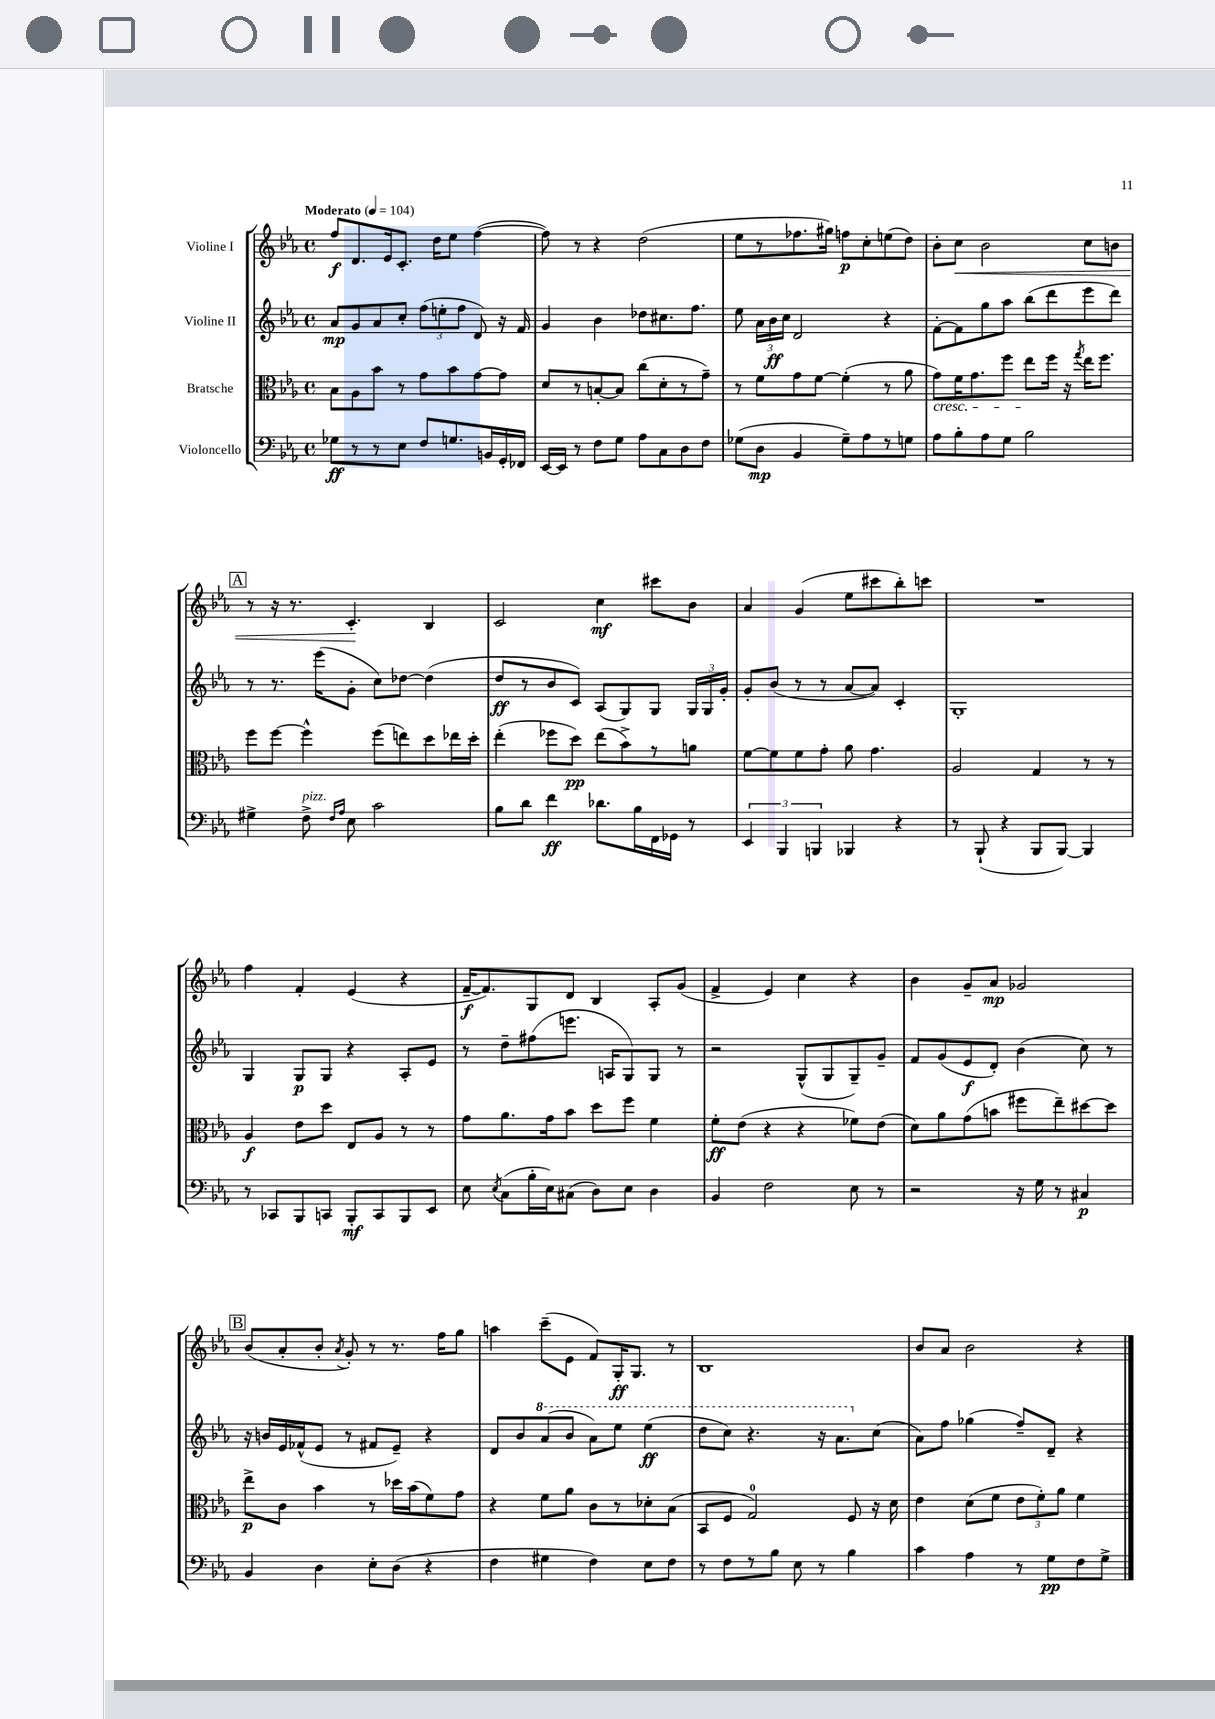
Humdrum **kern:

**kern	**dynam	**kern	**dynam	**kern	**dynam	**kern	**dynam
*part4	*part4	*part3	*part3	*part2	*part2	*part1	*part1
*staff4	*staff4	*staff3	*staff3	*staff2	*staff2	*staff1	*staff1
*I"Violoncello	*	*I"Bratsche	*	*I"Violine II	*	*I"Violine I	*
*clefF4	*	*clefC3	*	*clefG2	*	*clefG2	*
*k[b-e-a-]	*	*k[b-e-a-]	*	*k[b-e-a-]	*	*k[b-e-a-]	*
*M4/4	*	*M4/4	*	*M4/4	*	*M4/4	*
*met(c)	*	*met(c)	*	*met(c)	*	*met(c)	*
*MM104	*	*MM104	*	*MM104	*	*MM104	*
=1	=1	=1	=1	=1	=1	=1	=1
!	!	!	!	!	!	!LO:TX:a:B:t=Moderato	!
8G-X\L	ff	8B-\L	.	8a-/L	mp	8ff/L	f
8r	.	8A-\	.	8g/	.	8.d/	.
8r	.	8b-\J	.	8a-/	.	.	.
.	.	.	.	.	.	16e-/k	.
8E-\J	.	8r	.	8cc'/J	.	8.c'/J	.
8F/L	.	8g\L	.	(12ff\L	.	.	.
.	.	.	.	.	.	16dd\KL	.
.	.	.	.	12een'\	.	.	.
8.Gn/	.	8b-\	.	.	.	8ee-\J	.
.	.	.	.	12ff\J	.	.	.
.	.	[8g\	.	8d/)	.	([4ff\	.
16BBn/L	.	.	.	.	.	.	.
16GG'/	.	8g\J]	.	16r	.	.	.
16FF-X/JJ	.	.	.	16f/	.	.	.
=2	=2	=2	=2	=2	=2	=2	=2
[16EE-/LL	.	8d/L	.	4g/	.	8ff\])	.
16EE-/JJ]	.	.	.	.	.	.	.
8r	.	8r	.	.	.	8r	.
8F\L	.	[8Bn'/	.	4b-\	.	4r	.
8G\J	.	8B/J]	.	.	.	.	.
8A-\L	.	(8cc\L	.	8dd-X\L	.	(2dd\	.
8C\	.	8d'\	.	8.cc#X\	.	.	.
8D\	.	8r	.	.	.	.	.
.	.	.	.	8.ff\J	.	.	.
8F\J	.	8g~\J)	.	.	.	.	.
=3	=3	=3	=3	=3	=3	=3	=3
(8G-X\L	.	8r	.	8ee-\	.	8ee-\L	.
8D\J	mp	8f\L	.	24a-\LL	.	8r	.
.	.	.	.	24b-\	ff	.	.
.	.	.	.	24cc\JJ	.	.	.
4BB-/	.	8g\	.	2d/	.	8.ff-X\	.
.	.	[8f\J	.	.	.	.	.
.	.	.	.	.	.	16gg#X\Jk)	.
8G-~\L)	.	(4f'\]	.	.	.	8ffn\L	p
8A-\	.	.	.	.	.	8cc'\	.
8r	.	8r	.	4r	.	(8een\	.
8Gn\J	.	8a-\	.	.	.	8dd\J)	.
=4	=4	=4	=4	=4	=4	=4	=4
!	!	!LO:TX:b:i:t=cresc.	!	!	!	!	!
8A-\L	.	8g\L)	.	[8f'\L	.	8b-'\L	.
!	!	!	!	!	!	!	!LO:HP:b
8B-'\	.	16f\K	.	8f\]	.	8cc\J	<
.	.	8.g\	.	.	.	.	.
8A-\	.	.	.	8gg\	.	2b-\	.
8G\J	.	8ff\J	.	8aa-\J	.	.	.
2B-\	.	8ee-\L	.	(8bb-\L	.	.	.
.	.	16ff\Jk	.	8ddd\	.	.	.
.	.	16r	.	.	.	.	.
.	.	8qgg/	.	.	.	.	.
.	.	16ee-\KL	.	8eee-\	.	8cc\L	.
.	.	8.ff\J	.	.	.	.	.
.	.	.	.	8ddd\J)	.	8bn\J	.
!!LO:LB:g=z
!!LO:REH:place=s1:t=A
=5	=5	=5	=5	=5	=5	=5	=5
4G#X^\	.	8ff\L	.	8r	.	8r	.
.	.	[8ff\J	.	8.r	.	16r	.
.	.	.	.	.	.	8.r	.
!LO:TX:a:i:t=pizz.	!	!	!	!	!	!	!
8F^\	.	4ff^^\]	.	.	.	.	.
.	.	.	.	(16eee-\KL	.	.	.
16qqF/LL	.	.	.	.	.	.	.
16qqA-/JJ	.	.	.	.	.	.	.
8E-\	.	.	.	8g'\J	.	4.c'/	.
2c\	.	(8ff\L	.	8cc\L)	.	.	.
.	.	8een\)	.	[8dd-X\J	.	.	.
.	.	8dd\	.	(4dd-\]	.	4B-/	[
.	.	16ee-X\L	.	.	.	.	.
.	.	16dd'\JJ	.	.	.	.	.
=6	=6	=6	=6	=6	=6	=6	=6
8B-\L	.	(4ee-'\	.	8dd/L	ff	2c/	.
8d\J	.	.	.	8r	.	.	.
4f\	ff	8ff-X\L	.	8b-/	.	.	.
.	.	8dd\J)	pp	8c/J)	.	.	.
8.d-X\L	.	(8ee-\L	.	(8A-/L	.	4cc\	mf
.	.	8b-^\)	.	8G/)	.	.	.
16B-\L	.	.	.	.	.	.	.
16FF\	.	8r	.	8G/J	.	8ccc#X\L	.
16GG-X\JJ	.	.	.	.	.	.	.
8r	.	8an\J	.	24G/LL	.	8b-\J	.
.	.	.	.	24G/	.	.	.
.	.	.	.	24g'/JJ	.	.	.
=7	=7	=7	=7	=7	=7	=7	=7
6EE-/	.	[8f\L	.	8g'/L	.	4a-/	.
.	.	8f\]	.	(8b-/J	.	.	.
6BBB-/	.	.	.	.	.	.	.
.	.	8f\	.	8r	.	(4g/	.
6BBBn/	.	.	.	.	.	.	.
.	.	8g'\J	.	8r	.	.	.
4BBB-X/	.	8a-\	.	[8a-/L	.	8ee-\L	.
.	.	4.g\	.	8a-/J])	.	8ccc#X\	.
4r	.	.	.	4c'/	.	8bb-'\)	.
.	.	.	.	.	.	8cccn\J	.
=8	=8	=8	=8	=8	=8	=8	=8
8r	.	2A-/	.	1G'	.	1r	.
(8BBB-`/	.	.	.	.	.	.	.
4r	.	.	.	.	.	.	.
8BBB-/L	.	4G/	.	.	.	.	.
[8BBB-/J)	.	.	.	.	.	.	.
4BBB-/]	.	8r	.	.	.	.	.
.	.	8r	.	.	.	.	.
!!LO:LB:g=z
=9	=9	=9	=9	=9	=9	=9	=9
8r	.	4A-/	f	4G/	.	4ff\	.
8CC-X/L	.	.	.	.	.	.	.
8BBB-/	.	8e-\L	.	8G/L	p	4f'/	.
8CCn/J	.	8dd\J	.	8G/J	.	.	.
8BBB-'/L	mf	8E-/L	.	4r	.	(4e-/	.
8CC/	.	8A-/J	.	.	.	.	.
8BBB-/	.	8r	.	8A-'/L	.	4r	.
8EE-/J	.	8r	.	8e-/J	.	.	.
=10	=10	=10	=10	=10	=10	=10	=10
8E-\	.	8g\L	.	8r	.	[16f~/KL	f
.	.	.	.	.	.	8.f/])	.
8qE-/	.	.	.	.	.	.	.
(8C\L	.	8.a-\	.	8dd~\L	.	.	.
16B-'\L	.	.	.	(8ff#X\	.	8G/	.
16E-\J)	.	16g\k	.	.	.	.	.
(8C#X\J	.	8b-\J	.	8.eeen\J	.	8d/J	.
8D\L)	.	8dd\L	.	.	.	4B-/	.
.	.	.	.	16An/KL	.	.	.
8E-\J	.	8ff\J	.	8G/)	.	.	.
4D\	.	4f\	.	8G/J	.	8A-'/L	.
.	.	.	.	8r	.	(8g/J	.
=11	=11	=11	=11	=11	=11	=11	=11
4BB-/	.	8f'\L	ff	2r	.	4f^/	.
.	.	(8e-\J	.	.	.	.	.
2F\	.	4r	.	.	.	4e-/)	.
.	.	4r	.	(8G^^/L	.	4cc\	.
.	.	.	.	8G/	.	.	.
8E-\	.	8f-X\L)	.	8G~/)	.	4r	.
8r	.	(8e-\J	.	8g~/J	.	.	.
=12	=12	=12	=12	=12	=12	=12	=12
2r	.	8d\L)	.	8f/L	.	4b-\	.
.	.	8a-\	.	(8g/	.	.	.
.	.	(8g\	.	8e-/	f	8g~/L	.
.	.	8bn\J	.	8d'/J)	.	8a-/J	mp
16r	.	8ff#X\L	.	(4b-\	.	2g-X/	.
16G\	.	.	.	.	.	.	.
8r	.	8ee-~\)	.	.	.	.	.
4C#X/	p	[8dd#X\	.	8cc\)	.	.	.
.	.	8dd#\J]	.	8r	.	.	.
!!LO:LB:g=z
!!LO:REH:place=s1:t=B
=13	=13	=13	=13	=13	=13	=13	=13
4BB-/	.	8ee-^\L	p	16r	.	(8b-/L	.
.	.	.	.	16bn/LL	.	.	.
.	.	8c\J	.	16e-/	.	8a-'/	.
.	.	.	.	(16f-X^^/J	.	.	.
4D\	.	4b-\	.	8e-/J	.	8b-'/J	.
.	.	.	.	.	.	8qa-/	.
.	.	.	.	8r	.	8g'/)	.
8E-'\L	.	8r	.	8f#X/L	.	8r	.
(8D\J	.	16dd-X\LL	.	8e-~/J)	.	8.r	.
.	.	(16b-\J	.	.	.	.	.
4r	.	8f\)	.	4r	.	.	.
.	.	.	.	.	.	16ff\KL	.
.	.	8g\J	.	.	.	8gg\J	.
=14	=14	=14	=14	=14	=14	=14	=14
4F\	.	4r	.	8d/L	.	4aan\	.
.	.	.	.	8b-/	.	.	.
*	*	*	*	*8va	*	*	*
4G#X\	.	8f\L	.	(8aa-/	.	(8ccc~\L	.
.	.	8a-\J	.	8bb-/J	.	8e-\J	.
4F\)	.	8c\L	.	8aa-\L)	.	8f/L)	.
.	.	8r	.	8eee-\J	.	16G'/K	ff
.	.	.	.	.	.	8.G/J	.
8E-\L	.	8d-X'\	.	(4eee-\	ff	.	.
8F\J	.	(8B-\J	.	.	.	8r	.
=15	=15	=15	=15	=15	=15	=15	=15
8r	.	8BB-/L	.	8ddd\L	.	1B-	.
8F\L	.	8F/J	.	8ccc\J)	.	.	.
8r	.	2G/)	.	4.r	.	.	.
8B-\J	.	.	.	.	.	.	.
8E-\	.	.	.	.	.	.	.
8r	.	.	.	16r	.	.	.
.	.	.	.	8.aa-\L	.	.	.
4B-\	.	8F/	.	.	.	.	.
*	*	*	*	*X8va	*	*	*
.	.	16r	.	(8cc\J	.	.	.
.	.	16d\	.	.	.	.	.
=16	=16	=16	=16	=16	=16	=16	=16
4c\	.	4e-\	.	8a-\L)	.	8b-/L	.
.	.	.	.	8ff\J	.	8a-/J	.
4A-\	.	(8d\L	.	(4gg-X\	.	2b-\	.
.	.	8f\J	.	.	.	.	.
8r	.	12e-\L	.	8ff~/L)	.	.	.
.	.	12f'\)	.	.	.	.	.
8G\L	pp	.	.	8d~/J	.	.	.
.	.	12a-\J	.	.	.	.	.
8F\	.	4f\	.	4r	.	4r	.
8G^\J	.	.	.	.	.	.	.
==	==	==	==	==	==	==	==
*-	*-	*-	*-	*-	*-	*-	*-
